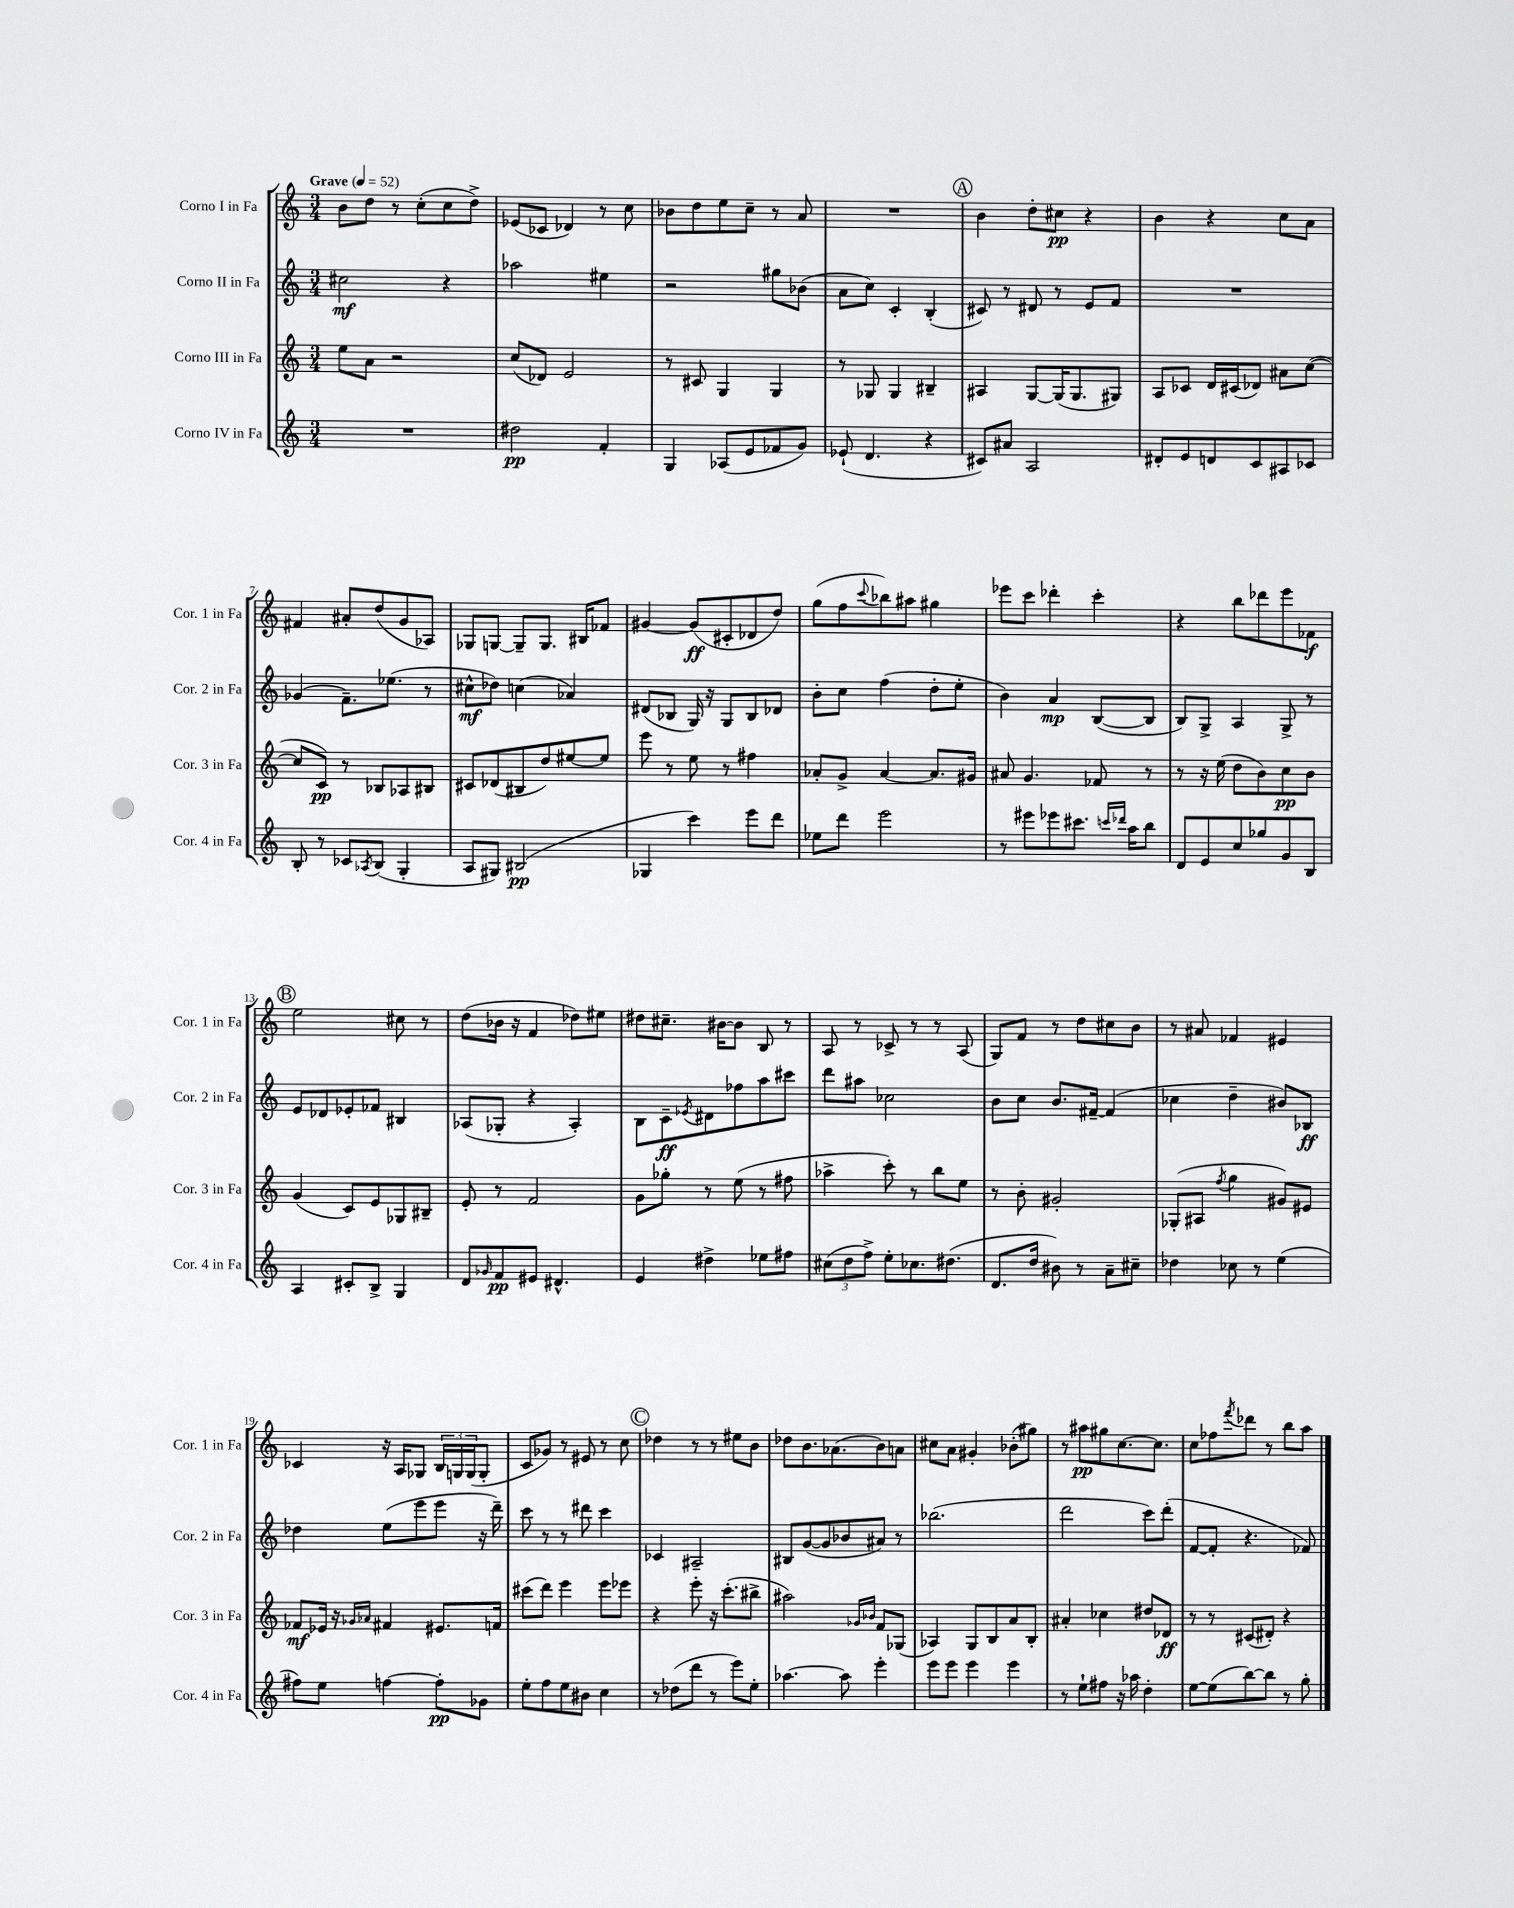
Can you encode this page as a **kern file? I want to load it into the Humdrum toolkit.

**kern	**kern	**kern	**kern
*staff4	*staff3	*staff2	*staff1
*clefG2	*clefG2	*clefG2	*clefG2
*k[]	*k[]	*k[]	*k[]
*M3/4	*M3/4	*M3/4	*M3/4
*MM52	*MM52	*MM52	*MM52
2.r	8ee	2cc#	8b
.	8a	.	8dd
.	2r	.	8r
.	.	.	(8cc'
.	.	4r	8cc
.	.	.	8dd^)
=	=	=	=
2dd#	(8cc	2aa-	(8e-
.	8d-)	.	8c-
.	2e	.	4d-)
4f'	.	4ee#	8r
.	.	.	8cc
=	=	=	=
4G	8r	2r	8b-
.	8c#	.	8dd
(8A-	4G	.	8ee
8e	.	.	8cc~
8f-	4G	8gg#	8r
8g)	.	(8b-	8a
=	=	=	=
(8e-`	8r	8a	2.r
4.d	8G-	8cc)	.
.	4G-	4c'	.
4r	4B#~	(4B'	.
=	=	=	=
8c#)	4A#	8c#)	4b
8a#	.	8r	.
2A	[8G	8d#	8dd'
.	(16G]	8r	8cc#
.	8.G	.	.
.	.	8e	4r
.	8G#)	8f	.
=	=	=	=
8d#'	8A	2.r	4b
8e	8c-	.	.
8d	16d	.	4r
.	(16c#	.	.
8c	8d-)	.	.
8A#	8a#	.	8cc
8c-	([8cc	.	8a
=	=	=	=
8B'	8cc]	(4g-	4f#
8r	8c)	.	.
8c-	8r	8.f~)	8a#'
8qA-	.	.	.
(8B	8B-	.	(8dd
.	.	(8.ee-	.
4G'	8A-	.	8g
.	8B#	8r	8A-)
=	=	=	=
8A	8c#	8cc#^^	8G-
8G#)	(8d-	8dd-)	[8G
(2B#	8B#	(4cc	8G~]
.	8dd)	.	8.G
.	[8ee#	4a-)	.
.	.	.	16B#
.	8ee#]	.	8f-
=	=	=	=
4G-	8eee	(8d#	[4g#
.	8r	8B-	.
4ccc)	8ee	16G)	(8g#]
.	.	16r	.
.	8r	8G	8c#'
8eee	4ff#	8B-	8d-
8ddd	.	8d-	8dd)
=	=	=	=
8ee-	8a-'	8b'	(8gg
8ddd	8g^	8cc	8ff
.	.	.	8qqccc
2eee	[4a-	(4ff	8bb-)
.	.	.	8aa#
.	8.a-]	8dd'	4gg#
.	.	8ee'	.
.	16g#	.	.
=	=	=	=
8r	8a#	4b)	8eee-
8eee#	4.g	.	8ccc
8eee-	.	4a	4ddd-'
8.ccc#	.	.	.
.	8f-	([8B	4ccc'
16qqccc	.	.	.
16qqddd-	.	.	.
16aa	.	.	.
8bb	8r	8B]	.
=	=	=	=
8d	8r	8B)	4r
8e	16r	8G^	.
.	(16ee	.	.
8cc	8dd	4A	8bb
8gg-	8b)	.	8ddd-
8g	8cc	8G^	8eee
8B	8b	8r	8f-
=	=	=	=
4A	(4g	8e	2ee
.	.	8d-	.
8c#'	8c)	8e-'	.
8B^	8e	8f-	.
4G	8G-	4B#	8cc#
.	8B#~	.	8r
=	=	=	=
8d	8e'	(8A-	(8dd
16qqg-	.	.	.
8f	8r	8G-'	16b-
.	.	.	16r
8e#	2f	4r	4f
4.d#^^	.	.	.
.	.	4A-')	8dd-)
.	.	.	8ee#
=	=	=	=
4e	8g	8B	8dd#
.	8gg-'	8c~	8.cc#~
.	.	8qe-	.
4dd#^	8r	8d#	.
.	.	.	[16b#
.	(8ee	8ff-	8b#]
8ee-	8r	8aa	8B
8ff#	8ff#	8ccc#	8r
=	=	=	=
(12cc#	4aa-^	8ddd	8A
12dd	.	.	.
.	.	8aa#	8r
12ff^)	.	.	.
8ee'	8ccc')	2cc-	8c-^
8.cc-	8r	.	8r
.	8bb	.	8r
(8.dd#	.	.	.
.	8ee	.	(8A
=	=	=	=
8.d	8r	8b	8G)
.	8b'	8cc	8f
16dd	.	.	.
8b#)	2g#'	8.b	8r
8r	.	.	8dd
.	.	[16f#~	.
8a~	.	(4f#]	8cc#
8cc#~	.	.	8b
=	=	=	=
4dd-	(8G-'	4cc-	8r
.	8A#	.	8a#
.	8qff	.	.
8cc-	4gg	4dd~	4f-
8r	.	.	.
(4ee	8g#)	8b#)	4e#
.	8e#	8B-	.
=	=	=	=
8ff#)	8f-	4dd-	4c-
8ee	16e-	.	.
.	16r	.	.
.	16qqg-	.	.
.	16qqa-	.	.
[4ff	4f#	(8ee	16r
.	.	.	16A
.	.	8eee	8G-
8ff']	8.e#	8eee	24B
.	.	.	24G
.	.	.	(24G
8g-	.	16r	8G'
.	16f	16ddd~)	.
=	=	=	=
8ee'	(8ccc#	8ccc	8c
8ff	8ddd)	8r	8g-)
8ee	4eee	8r	8r
8b#	.	8ddd#	8e#
4cc	8eee	4ccc	8r
.	8eee-	.	8cc
=	=	=	=
8r	4r	4c-	4dd-
(8dd-	.	.	.
8ddd	8eee'	2A#~	8r
8r	16r	.	8r
.	(8.ccc'	.	.
8eee)	.	.	8ee#
8ee'	8bb#^	.	8b
=	=	=	=
[4.aa-	2aa#)	8B#	8dd-
.	.	([8g	8.b
.	.	8g]	.
.	.	.	(8.a-
8aa-]	.	8b-	.
.	16qqg-	.	.
.	16qqb-	.	.
4eee'	8f	8a#)	8b)
.	(8G-	8r	8a
=	=	=	=
8eee	4A-)	(2.bb-	8cc#
8eee	.	.	8a
4eee	8G	.	4g#'
.	8B	.	.
4eee	8a	.	(8b-'
.	8B'	.	8gg#)
=	=	=	=
8r	4a#'	2ddd	8r
8ee`	.	.	8aa#
8ff#	4cc-	.	8gg#
16r	.	.	[8.cc
16aa-	.	.	.
4dd'	8dd#	8ccc)	.
.	.	.	8.cc]
.	8d-	(8ddd'	.
=	=	=	=
[8ee	8r	[8f	8cc
(8ee]	8r	8f']	8ff-
.	.	.	8qfff
[8bb)	(8c#	4.r	8ddd-
8bb]	8d#')	.	8r
8r	4r	.	8bb
8gg'	.	8f-)	8aa
==	==	==	==
*-	*-	*-	*-
